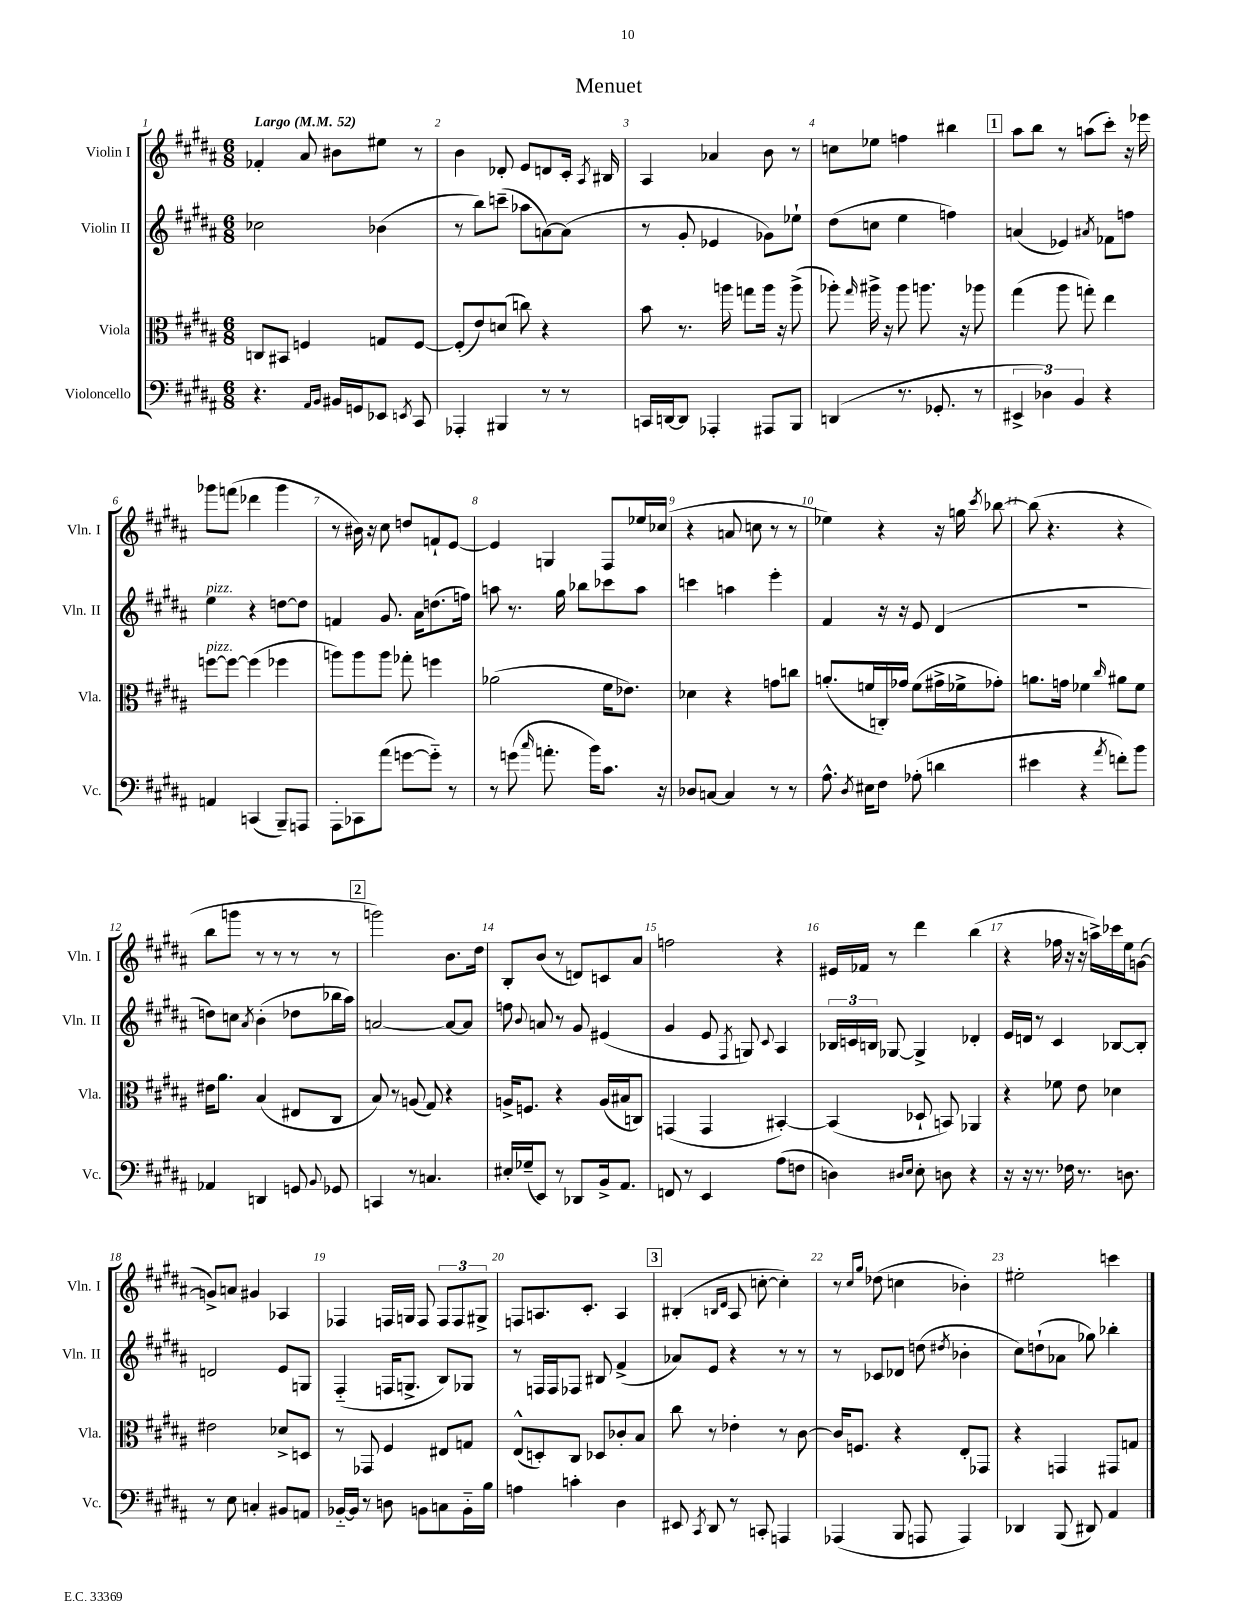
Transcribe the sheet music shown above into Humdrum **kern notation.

**kern	**kern	**kern	**kern
*staff4	*staff3	*staff2	*staff1
*clefF4	*clefC3	*clefG2	*clefG2
*k[f#c#g#d#a#]	*k[f#c#g#d#a#]	*k[f#c#g#d#a#]	*k[f#c#g#d#a#]
*M6/8	*M6/8	*M6/8	*M6/8
*MM52	*MM52	*MM52	*MM52
4.r	8C/L	2cc-\	4f-'/
.	8BB#/J	.	.
.	4F/	.	8a#/
16qqAA#/LL	.	.	.
16qqBB/JJ	.	.	.
16BB#/LL	.	.	8b#\L
16GG/J	.	.	.
8EE-/J	8G/L	(4b-\	8ee#\J
8qEE/	.	.	.
8CC#/	[8F/J	.	8r
=	=	=	=
4AAA-'/	(8F'/]L	8r	4b\
.	8e/)	8bb\L)	.
4BBB#/	(8d/J	(8ccc~\J	8d-'/
.	8cc\)	8aa-\L	8e/L
8r	4r	[8a\)	8d/
8r	.	(8a\]J	16c#'/Jk
.	.	.	8qA#/
.	.	.	16B#/
=	=	=	=
16CC/LL	8b\	8r	4A#/
[16DD/J	.	.	.
8DD/]J	8.r	8g#'/	.
4AAA-'/	.	4e-/	4a-/
.	16aa\	.	.
.	8gg\L	.	.
8AAA#/L	16aa\Jk	8g-\L)	8b\
.	16r	.	.
8BBB/J	(8aa^\	8ee-`\J	8r
=	=	=	=
(4DD/	8aa-'\)	(8dd#\L	8cc\L
.	16qqgg#/	.	.
.	16aa#^\	8cc\J	8ee-\J
.	16r	.	.
8.r	8aa#\	4ee\	4ff\
.	8.aa\	.	.
8.GG-'/	.	.	.
.	.	4ff\)	4bb#\
.	16r	.	.
8r	8aa-\	.	.
=	=	=	=
6EE#^/	(4gg#\	(4a/	8aa#\L
.	.	.	8bb\J
6D-\)	.	.	.
.	8aa#\	4e-/)	8r
6BB/	.	.	.
.	8gg'\)	.	(8aa\L
.	.	8qa#/	.
4r	4ee\	8f-\L	8ccc#'\J)
.	.	8ff\J	16r
.	.	.	16eee-\
=	=	=	=
4AA/	[8ff\L	4ee\	8ggg-\L
.	8ff\_J	.	(8fff\J
(4CC/	(4ff\]	4r	4ddd-\
8BBB~/L)	4ff-\	[8dd\L	4ggg-\
8AAA/J	.	8dd\]J	.
=	=	=	=
8AAA#'\L	8aa\L)	4f/	8r
8CC-\	8aa\	.	16b#\)
.	.	.	16r
(8a#\J	8aa\J	8.g#/	8cc#\
[8g\L	8gg-'\	.	8dd/L
.	.	16a#\LK	.
8g'~\]J)	4ff\	(8.dd\	8f`/
8r	.	.	[8e/J
.	.	16ff\Jk)	.
=	=	=	=
8r	(2a-\	8aa\	4e/]
(8g\	.	8.r	.
16qqcc#/	.	.	.
8.a'\	.	.	4G/
.	.	16gg#\	.
.	.	8bb-\L	.
16b\LK)	.	.	.
8.c#\J	16f#\LK	8ccc-\	8F#/L
.	8.e-\J)	.	.
.	.	8aa\J	16ee-/L
16r	.	.	(16cc-/JJ
=	=	=	=
8D-/L	4d-\	4ccc\	4r
[8C/J	.	.	.
4C/]	4r	4aa\	8a/
.	.	.	8cc\
8r	8g\L	4eee'\	8r
8r	8cc\J	.	8r
=	=	=	=
8.A#^^\	(8.a'/L	4f#/	4ee-\)
8qD#/	.	.	.
16E#\LK	16f/L	.	.
8F#\J	16C'/)	16r	4r
.	16g-/JJ	16r	.
(8A-'\	(8f\L	8e/	.
4d\	16g#^\L	(4d#/	16r
.	16f-^\J	.	16gg\
.	.	.	8qccc#/
.	8g-'\J)	.	[8bb-\
=	=	=	=
4e#\	8.a\L	2.r	(8bb-\]
.	.	.	4.r
.	16g\Jk	.	.
4r	4f-\	.	.
8qa#/	16qqcc#/	.	.
8f'\L)	8a#\L	.	4r
8b\J	8f-\J	.	.
=	=	=	=
4AA-/	16e#\LK	8dd\L)	8bb\L
.	8.a#\J	.	.
.	.	8cc\J	8ggg\J
.	.	8qa#/	.
4DD/	(4B/	(4b'\	8r
.	.	.	8r
8GG/	8E#/L	8dd-\L	8r
8qqBB/	.	.	.
8GG-/	8C#/J	16bb-\L	8r
.	.	16aa#\JJ)	.
=	=	=	=
4CC/	8B/)	[2a/	2ggg\)
.	8r	.	.
8r	(8A/	.	.
4.C/	8G#/)	.	.
.	4r	8a/_L	8.b\L
.	.	8a/]J	.
.	.	.	16dd#\Jk
=	=	=	=
16E#'/LL	16A^/LK	8ff\	8B'/L
(16G-~/J	8.F/J	.	.
.	.	8qqb/	.
8EE/J)	.	8a/	(8b/J
8r	4r	8r	8r
8DD-/L	.	8g#/	8d/L)
16BB^/k	(16A/LL	(4e#/	8c/
8.AA#/J	16B#/J	.	.
.	8C/J)	.	8a#/J
=	=	=	=
8FF/	(4GG/	4g#/	2ff\
8r	.	.	.
4EE/	4GG/	8e/	.
.	.	8qF#/	.
.	.	8G/)	.
.	.	8qqc#/	.
(8A#\L	[4BB#'/)	4A#/	4r
8F\J	.	.	.
=	=	=	=
4D\)	(4BB#/]	24B-/LL	16e#/LL
.	.	24c/	.
.	.	.	16f-/JJ
.	.	24B/JJ	.
.	.	[8G-/	8r
16qqD#/LL	.	.	.
16qqE/JJ	.	.	.
8E'\	8D-`/	4G-^/]	4ddd#\
8D\	8BB/)	.	.
4r	4AA-/	4d-'/	(4bb\
=	=	=	=
16r	4r	16e/LL	4r
16r	.	16d/JJ	.
8.r	.	8r	.
.	8f-\	4c#/	16ff-\
16F-\	.	.	16r
8.r	8e\	.	16r
.	.	.	16aa^\LL)
.	4d-\	[8B-/L	16ccc-\
8.D\	.	.	16ee\J
.	.	8B-'/]J	([8g\J
=	=	=	=
8r	2e#\	2d/	8g^/]L)
8E\	.	.	8a/J
4C'/	.	.	4g#/
8BB#/L	8d-^/L	8e/L	4A-/
8AA/J	8D/J	8G/J	.
=	=	=	=
[16BB-'~/LL	8r	(4F#'~/	4F-/
16BB-/]JJ	.	.	.
8r	8GG-/	.	.
8D\	4F#/	16F/LK	16F/LL
.	.	8.G^/J	16G/JJ
8BB\L	.	.	8F/
8C\	8E#/L	8B/L)	12F/L
.	.	.	12F/
16BB'~\L	8G/J	8G-/J	.
.	.	.	12G#^/J
16B\JJ	.	.	.
=	=	=	=
4A\	(8E^^/L	8r	8F/L
.	8D'/)	16F/LL	8.A/
.	.	16F/J	.
4c'\	8C#/J	8F-/J	.
.	.	.	8.c#'/J
.	8D-/L	8B#/	.
4D#\	8c-'/	(4f#^/	4A/
.	8B/J	.	.
=	=	=	=
8EE#/	8cc#\	8a-/L)	(4B#'/
8qCC#/	.	.	.
8DD#/	8r	8e/J	.
.	.	.	16qqB/LL
.	.	.	16qqd#/JJ
8r	4e-'\	4r	8A#/
8CC'/	.	.	[8cc'\
4AAA/	8r	8r	4cc'\])
.	[8c#\	8r	.
=	=	=	=
(4AAA-/	16c#/]LK	8r	8r
.	8.F/J	.	.
.	.	.	16qqcc#/LL
.	.	.	16qqgg#/JJ
.	.	8c-/L	(8dd-\
8BBB/	4r	8d-/J	4cc\
8AAA/	.	(8dd\	.
.	.	8qdd#/	.
4AAA/)	8E'/L	4b-'\	4b-'\)
.	8GG-/J	.	.
=	=	=	=
4DD-/	4r	8cc#\L)	2ee#'\
.	.	(8dd`\	.
(8BBB/	4GG/	8a-\J	.
8DD#/)	.	8gg-\)	.
4AA#/	8GG#/L	4bb-'\	4ccc\
.	8G/J	.	.
==	==	==	==
*-	*-	*-	*-
